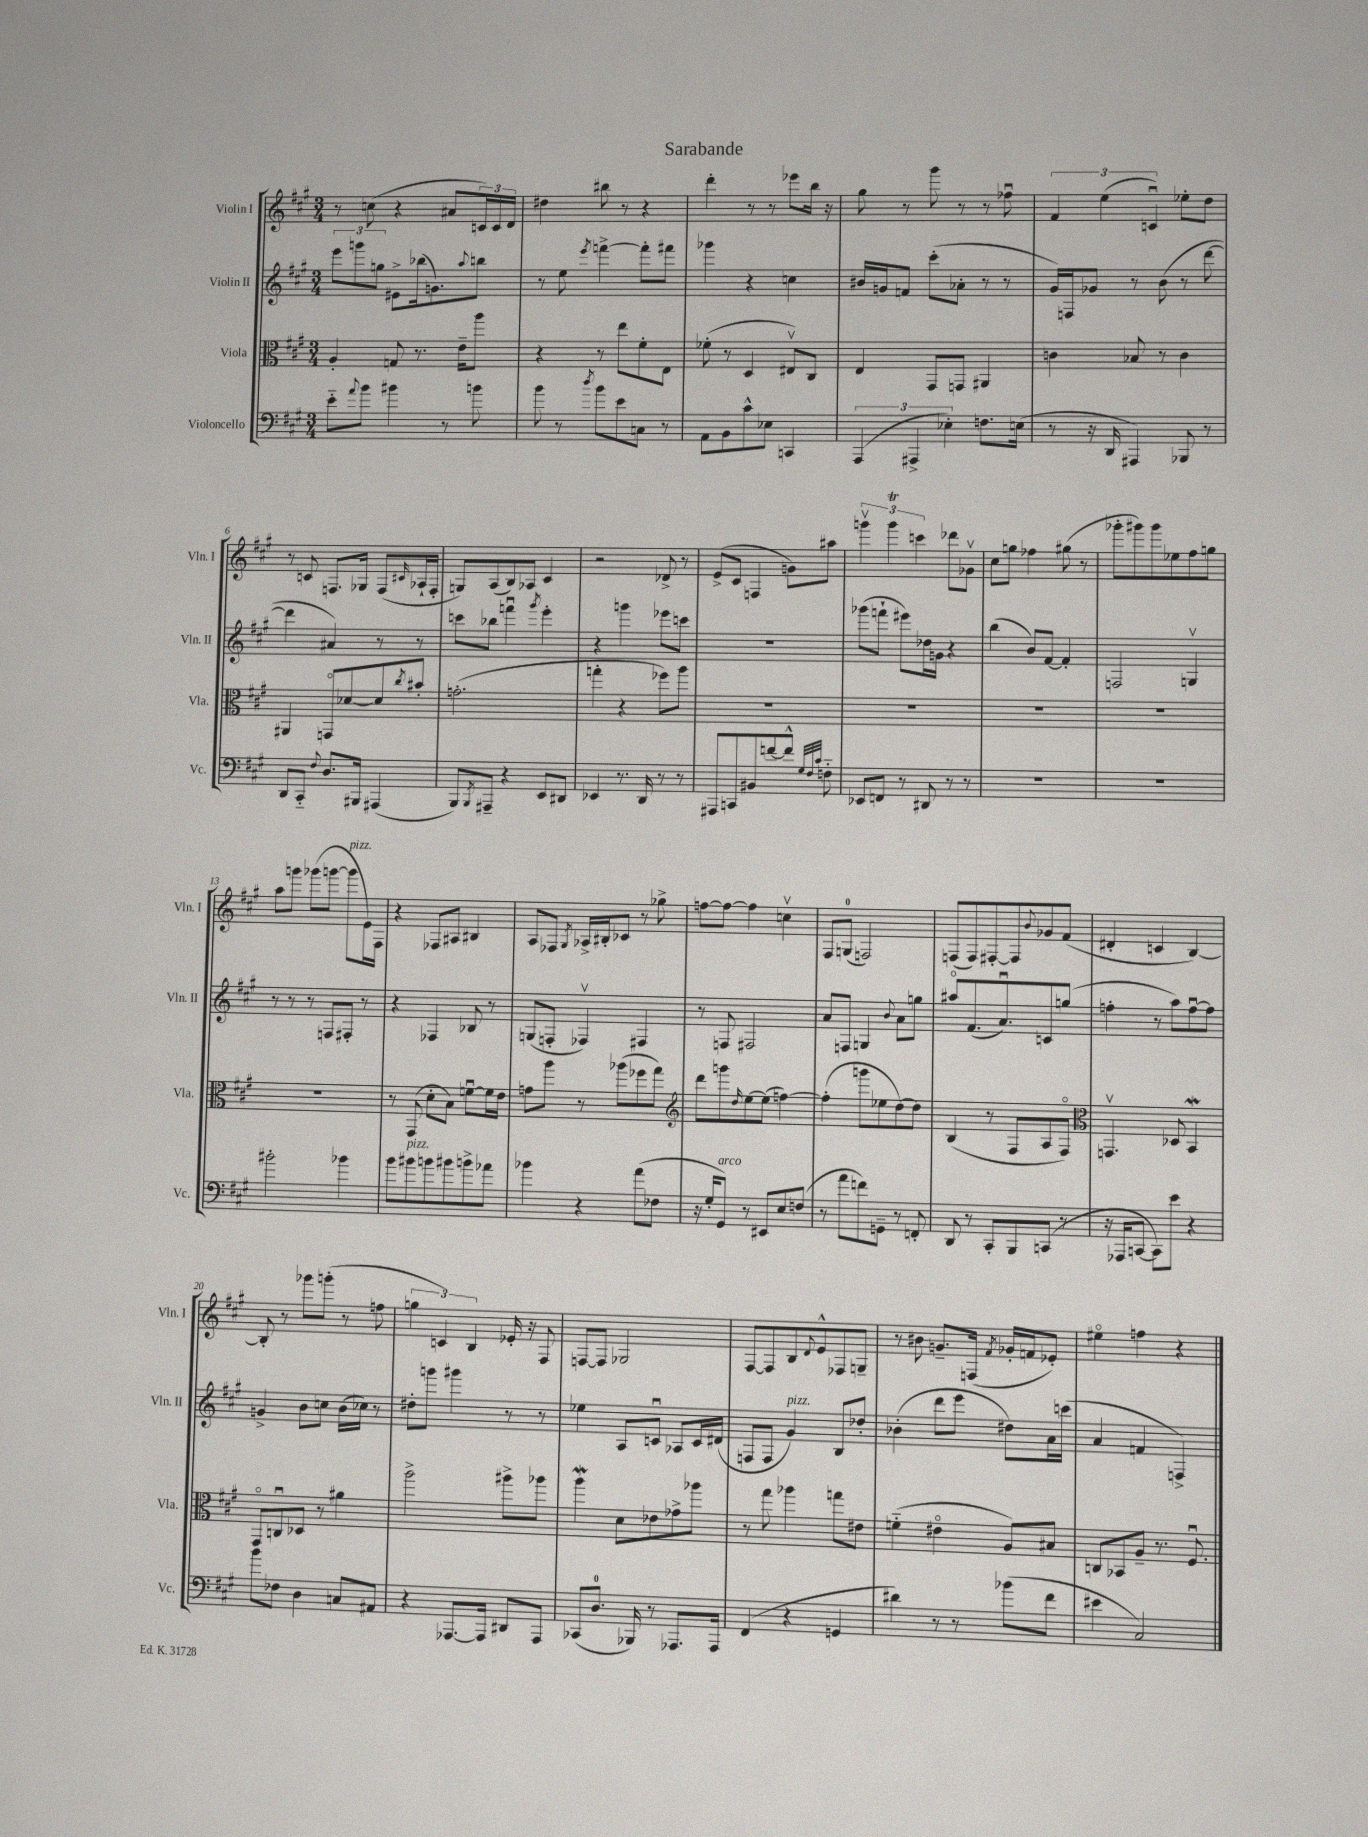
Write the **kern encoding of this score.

**kern	**kern	**kern	**kern
*staff4	*staff3	*staff2	*staff1
*clefF4	*clefC3	*clefG2	*clefG2
*k[f#c#g#]	*k[f#c#g#]	*k[f#c#g#]	*k[f#c#g#]
*M3/4	*M3/4	*M3/4	*M3/4
8e'~\L	4A'/	12eee\L	8r
.	.	12ggg\	.
8qqa/	.	.	.
8b\J	.	.	(8cc\
.	.	12gg\J	.
4b#\	8G/	8e#^\L	4r
.	8.r	(16bb-\k	.
.	.	8.g\)	.
8r	.	.	8a#/L
.	16e~\LK	.	.
.	.	8qqaa/	.
8b\	8aa\J	8bb\J	24c/L)
.	.	.	24c/
.	.	.	24d/JJ
=	=	=	=
8b\	4r	8r	4dd#\
8r	.	8ee\	.
8qdd/	.	8qeee/	.
8b\L	8r	[4fff^\	8bb#\
8e\	8ee\L	.	8r
8C\J	8f#'\	8fff'\]L	4r
8r	8E\J	8fff#\J	.
=	=	=	=
8AA\L	(8f-'\	4ggg-\	4ddd'\
8BB\	8r	.	.
8c#^^\	4D/	4r	8r
8E-\J	.	.	8r
4CC/	8E#v/L)	4cc\	8eee-\L
.	8C#/J	.	16bb\Jk
.	.	.	16r
=	=	=	=
(6AAA/	4E/	16b#/LL	8gg#\
.	.	16g/J	.
.	.	8f/J	8r
6AAA#^/	.	.	.
.	8GG#/L	(8ccc#'\L	8ggg#\
6E-'\)	.	.	.
.	8GG/J	8a-'\J	8r
8.F\L	4AA#/	8r	8r
.	.	8r	8ff-u\
(16E\Jk	.	.	.
=	=	=	=
8r	4c\	16g#/LL)	6f#/
.	.	16F/J	.
16r	.	8g-/J	.
.	.	.	(6ee\
16DD/	.	.	.
4AAA#/)	8B-/	8r	.
.	.	.	6cu/)
.	8r	(8b\	.
8BBB-/	4c\	8r	8ee-'\L
8r	.	[8ddd\	8dd\J
=	=	=	=
8DD/L	4AA#/	4ddd\]	8r
8CC#'~/J	.	.	8c/
8qqF#/	.	.	.
8.D/L	8GGo/L	4a#/)	8.F/L
.	[8d-/	.	.
16BBB#/Jk	.	.	16G-/Jk
(4AAA#/	8d-/]	8r	(8F/L
.	8qcc#/	.	16qqc#/
.	8b#'/J	8r	16A-`/L
.	.	.	16F'/JJ
=	=	=	=
8BBB/L)	(2.g'\	8ccc\L	8G/L)
8qBBB/	.	.	.
8AAA#~/J	.	8bb-\J	(8A/
4r	.	4fffu\	8B/)
.	.	.	8A-/J
.	.	8qggg#/	.
8EE/L	.	4eee'\	4c#/
8DD#/J	.	.	.
=	=	=	=
4EE-/	4gg'\	4r	2r
8.r	4r	4ggg\	.
16DD/	.	.	.
8r	8ff-\L)	8eee-\L	8d-^/
8r	8aa\J	8ccc\J	8r
=	=	=	=
8AAA#/L	2.r	2.r	(8e^/L
8CC/	.	.	8c#/J
8BB#/	.	.	4F/
[8f/	.	.	.
8f^^/]J	.	.	8g\L)
32qqG#/LLL	.	.	.
32qqF#/	.	.	.
32qqc#/JJJ	.	.	.
8F'~\	.	.	8aa#\J
=	=	=	=
8EE-/L	2.r	(8ggg-\L	6gggv\
8FF/J	.	8fff`\J	.
.	.	.	6ggg\
8r	.	8eee#\L)	.
.	.	.	6ccc\
8DD#/	.	16dd-\L	.
.	.	16g\JJ	.
8r	.	4r	8ddd-\L
8r	.	.	8g-v\J
=	=	=	=
2.r	2.r	(4bb\	8cc#\L
.	.	.	8gg\J
.	.	8b/L)	4ff-\
.	.	[8f#/J	.
.	.	4f#'/]	(8gg#\
.	.	.	8r
=	=	=	=
2.r	2.r	2F/	8ggg-'\L
.	.	.	8ggg#\)
.	.	.	8ggg#\
.	.	.	8ee-\
.	.	4Gv/	8ff#\
.	.	.	8gg\J
=	=	=	=
2b#'\	2.r	8r	8aa\L
.	.	8r	8ggg\J
.	.	8r	(8ggg-\L
.	.	8F/L	[8ggg\J
4b-\	.	8F#'/J	8ggg\]L
.	.	8r	16e\L)
.	.	.	16F#\JJ
=	=	=	=
8b\L	8r	4r	4r
8b#\	(8GG#/	.	.
8b\	8d'\L	4F-/	8F-/L
8b#\	8B\J)	.	8A#/J
8b^\	[8fu\L	8B-/	4B#/
8a-\J	16f\]L	8r	.
.	16e\JJ	.	.
=	=	=	=
4b-\	8g\L	(8G/L	8A/L
.	8aa\J	8F'/J	8F-/J
.	.	.	8qG#/
4r	8r	4F-v/)	16A-^/LL
.	.	.	16B#'/J
.	(8aa-\L	.	8c-/J
(8a\L	8ff-\	4F#/	8r
8F-\J	8gg#\J)	.	8gg-^\
=	=	=	=
*	*clefG2	*	*
16r	8ddd\L	8r	[8ff\L
16G#'/LK	.	.	.
8GG#/J)	8ggg\	8F/	8ff\_J
.	16qqdd/	.	.
8r	[8ee\	2F#/	4ff\]
8EE#/L	(8ee\]J	.	.
8E/	[4ff\)	.	4ccv\
(8F/J	.	.	.
=	=	=	=
8r	(4ff'\]	8a/L	8F#/L
8a\L	.	8F/J	(8G/J
8f\)	8ggg\L	4G/	2F/)
8GG~\J	8ee-\	.	.
.	.	8qqb/	.
8r	[8dd\)	8a\L	.
8FF'/	8dd\]J	8gg\J	.
=	=	=	=
8DD/	(4B/	8aa#o/L	(8F/L
8r	.	(8.f#/	8F/)
8CC#'/L	8r	.	[8F#'/
.	.	8.au/)	.
8BBB/	8F#/L	.	8F#/]
.	.	.	8qqb/
(8CC/J	8A/	8c/	8g-/
8r	8F#o/J)	(8gg/J	(8f#/J
=	=	=	=
*	*clefC3	*	*
16r	4.GGv/	4ff'\	4d#'/
16AAA-/LK	.	.	.
[8CC/J	.	.	.
8CC\]L)	.	8r	4c/
8e\J	8D-/	8aa\L)	.
4r	4BB/	[8ffu\	[4B/)
.	.	8ff\]J	.
=	=	=	=
8b\L	8GG#o/L	4g^/	8B'/]
8F-\J	8Cu/	.	8r
4D\	8D-/J	8b\L	8ggg-\L
.	8r	8cc\J	(8ggg'\J
8C/L	4a#\	(16b\LL	8r
.	.	16cc-\JJ)	.
8AA#/J	.	8r	8ff\
=	=	=	=
4r	2aa^\	8dd#'\L	6gg\
.	.	8ggg\J	.
.	.	.	6c/)
[8.AAA-/L	.	4ggg#\	.
.	.	.	6B/
16AAA-/]Jk	.	.	.
8DD#/L	8aa#^\L	8r	16e-'/
.	.	.	16r
8AAA-/J	8aa-\J	8r	8F#/
=	=	=	=
(8CC-/L	4aa\	4ee-\	[8F/L
8.D/J	.	.	8F/]J
.	8d\L	8A/L	2G-/
16BBB-/)	.	.	.
8r	8e-\	8cu/J	.
8.AAA-/L	8g-^\	8A-/L	.
.	8aa-\J	16c/L	.
16AAA-/Jk	.	(16d#/JJ	.
=	=	=	=
(4FF#/	8r	8F/L	[8F#/L
.	8gg#\	8F/J	8F#/]
4r	4aa-\	4g#/)	8B/
.	.	.	8qqd/
.	.	.	8e^^/
4GG/	8gg\L	8B/L	8F-/
.	8e#\J	8dd-'/J	8G~/J
=	=	=	=
4d#\)	(4f'~\	(4b-'\	8r
.	.	.	8b#\
8r	4e#o\	8ddd\L	8.g~/L
8r	.	8eee\J	.
.	.	.	(16F/Jk
.	.	.	8qf#/
(8b-\L	8A/L)	8dd#\L)	16g-'/LL
.	.	.	16f/J
8f#\J	8B#/J	16a\L	8e-'/J)
.	.	(16ccc\JJ	.
=	=	=	=
4e#\	8C/L	4a/	4ee#o\
.	8BB-/	.	.
2C#/)	8A~/J	4f/	4ff\
.	8.r	.	.
.	.	4F^/)	4r
.	8.F#u/	.	.
==	==	==	==
*-	*-	*-	*-
